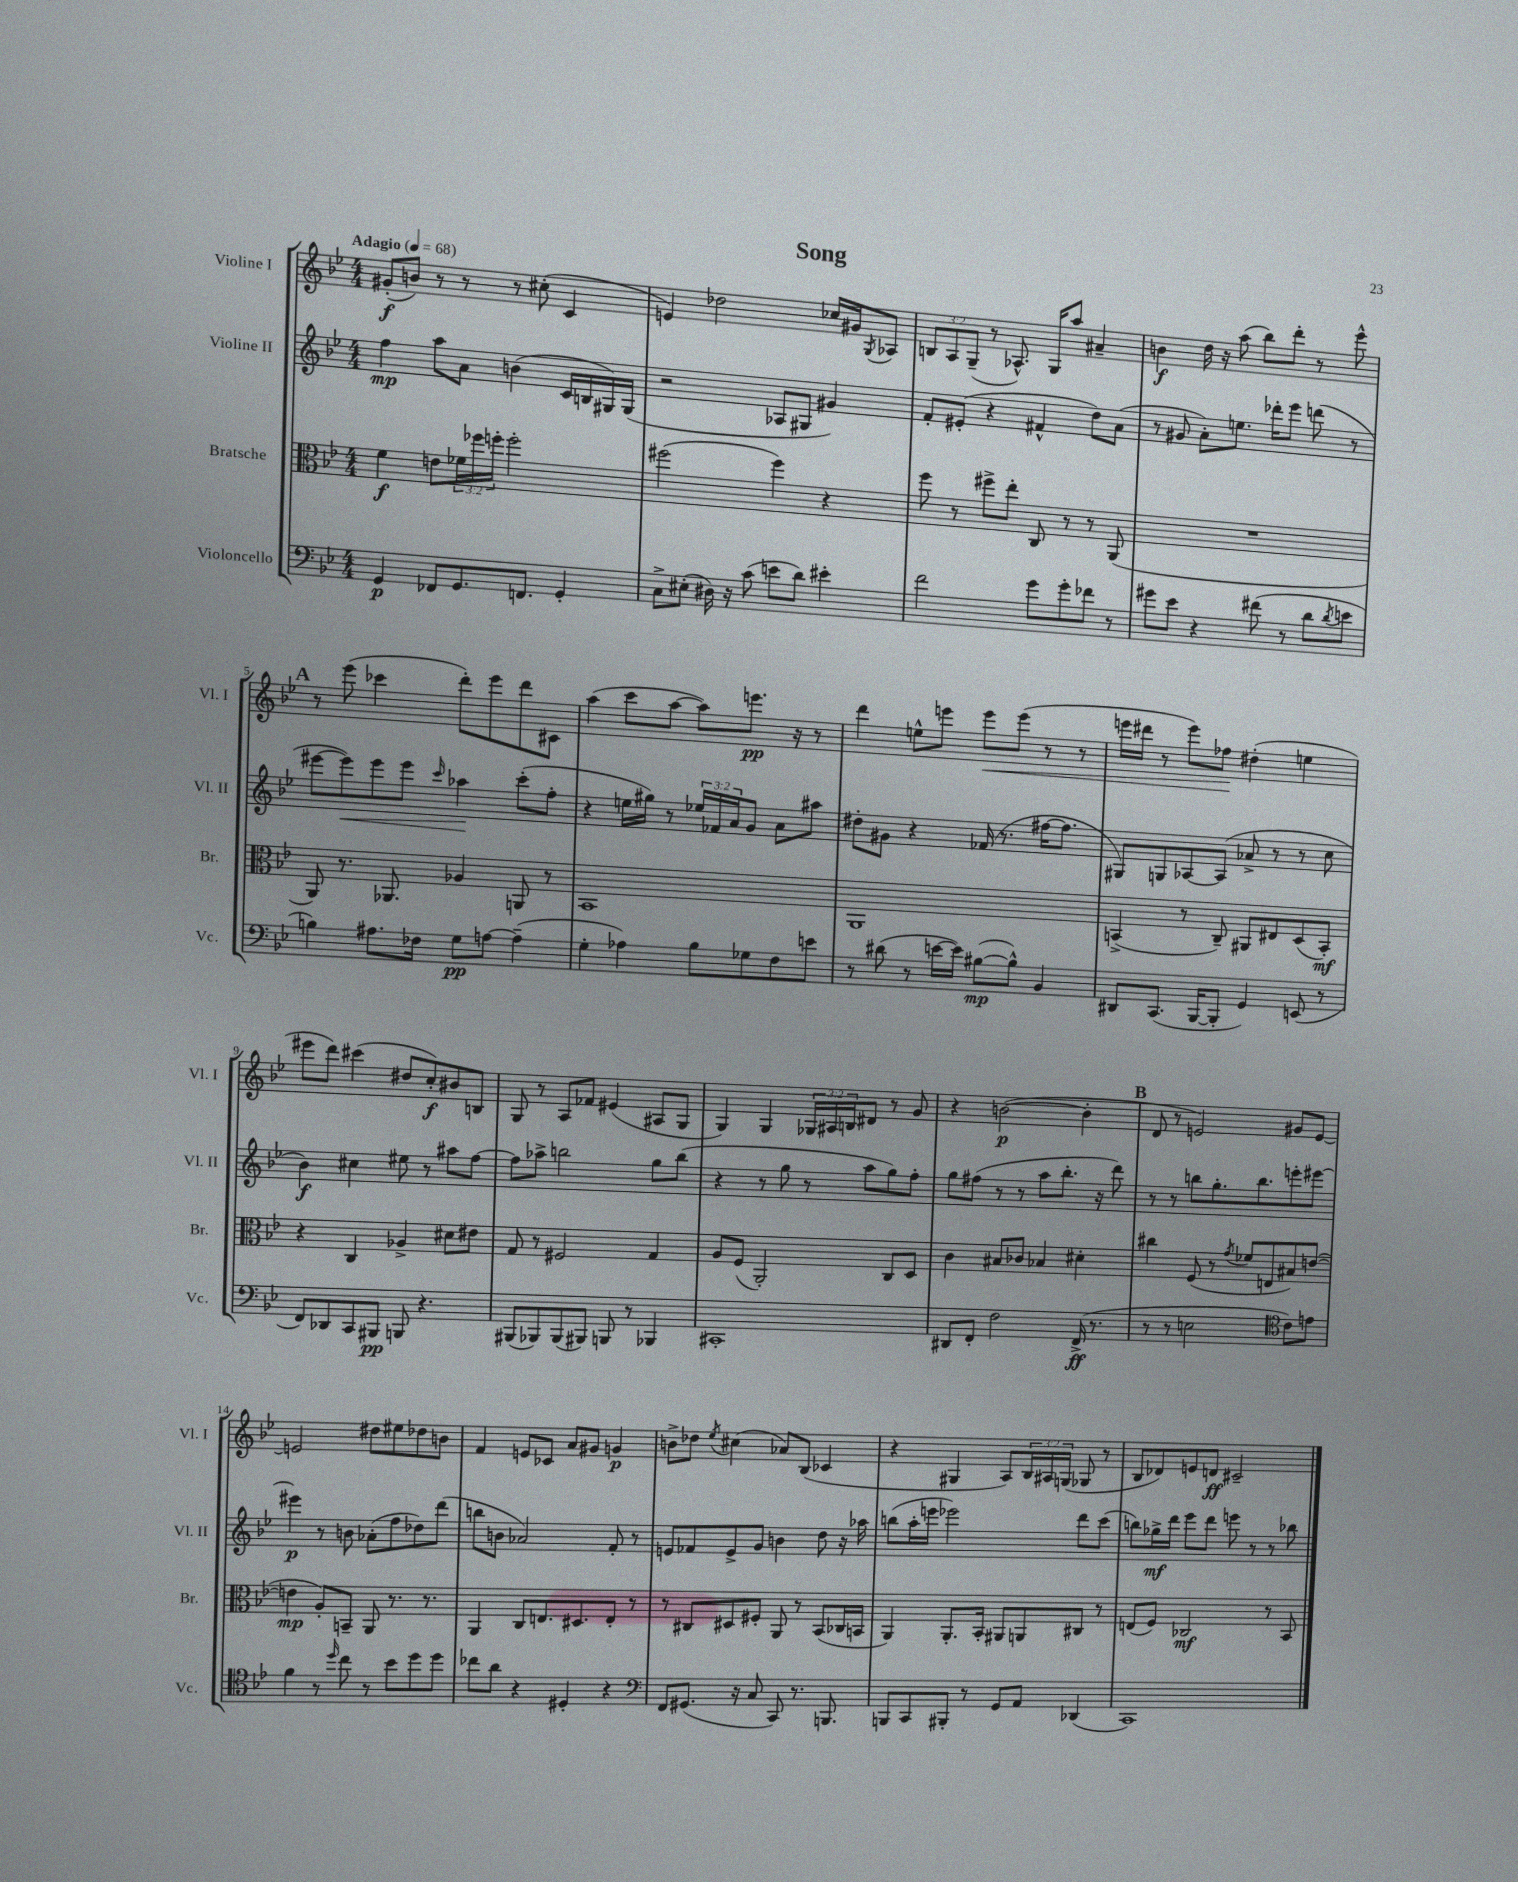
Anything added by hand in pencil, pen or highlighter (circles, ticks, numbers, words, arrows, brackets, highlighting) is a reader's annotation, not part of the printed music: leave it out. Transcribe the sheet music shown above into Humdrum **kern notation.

**kern	**dynam	**kern	**dynam	**kern	**dynam	**kern	**dynam
*part4	*part4	*part3	*part3	*part2	*part2	*part1	*part1
*staff4	*staff4	*staff3	*staff3	*staff2	*staff2	*staff1	*staff1
*I"Violoncello	*	*I"Bratsche	*	*I"Violine II	*	*I"Violine I	*
*I'Vc.	*	*I'Br.	*	*I'Vl. II	*	*I'Vl. I	*
*clefF4	*	*clefC3	*	*clefG2	*	*clefG2	*
*k[b-e-]	*	*k[b-e-]	*	*k[b-e-]	*	*k[b-e-]	*
*M4/4	*	*M4/4	*	*M4/4	*	*M4/4	*
*MM68	*	*MM68	*	*MM68	*	*MM68	*
=1	=1	=1	=1	=1	=1	=1	=1
!	!	!	!	!	!	!LO:TX:a:B:t=Adagio	!
4GG/	p	4f\	f	4ff\	mp	(8g#X'/L	f
.	.	.	.	.	.	8bn/J)	.
8FF-X/L	.	8en\L	.	8aa\L	.	8r	.
8.GG/	.	24f-X\L	.	8a\J	.	8r	.
.	.	24ff-X\	.	.	.	.	.
.	.	24ffn'\JJ	.	.	.	.	.
.	.	2ff'\	.	(4bn\	.	8r	.
8.FFn/J	.	.	.	.	.	.	.
.	.	.	.	.	.	(8cc#X'\	.
4GG'/	.	.	.	16c/LL	.	4c/	.
.	.	.	.	16Bn/	.	.	.
.	.	.	.	16G#X/)	.	.	.
.	.	.	.	(16G#/JJ	.	.	.
=2	=2	=2	=2	=2	=2	=2	=2
8C^\L	.	(2ff#X\	.	2r	.	4en/)	.
(8E#X'\J	.	.	.	.	.	.	.
16D#X\)	.	.	.	.	.	2dd-X\	.
16r	.	.	.	.	.	.	.
(8c\	.	.	.	.	.	.	.
8en\L	.	4ff#\)	.	8A-X/L	.	.	.
8d\J)	.	.	.	8G#X/J	.	.	.
4e#X'\	.	4r	.	4g#X/)	.	16cc-X/LL	.
.	.	.	.	.	.	16g#X/J	.
.	.	.	.	.	.	8qG/	.
.	.	.	.	.	.	8A-X/J	.
=3	=3	=3	=3	=3	=3	=3	=3
2f\	.	8ff\	.	8f'/L	.	12Bn/L	.
.	.	.	.	.	.	12A/	.
.	.	8r	.	(8e#X'/J	.	.	.
.	.	.	.	.	.	(12G~/J	.
.	.	8ff#X^\L	.	4r	.	8r	.
.	.	8ee-'\J	.	.	.	8.A-X^^/)	.
8g\L	.	8C/	.	4f#X^^/	.	.	.
.	.	.	.	.	.	16G/KL	.
8g'\	.	8r	.	.	.	8aa/J	.
8f-X\J	.	8r	.	8dd\L)	.	4a#X~/	.
8r	.	(8AA/	.	(8a\J	.	.	.
=4	=4	=4	=4	=4	=4	=4	=4
8g#X\L	.	1r	.	8r	.	4bn\	f
8e-\J	.	.	.	8g#X/	.	.	.
4r	.	.	.	8a'\L)	.	16dd\	.
.	.	.	.	.	.	16r	.
.	.	.	.	8.een\J	.	(8aa\	.
(8f#X\	.	.	.	.	.	8bb-\L)	.
.	.	.	.	16ddd-X'\KL	.	.	.
8r	.	.	.	8eee-\J	.	8ddd'\J	.
8d\L	.	.	.	(8dddn\	.	8r	.
8qd/	.	.	.	.	.	.	.
8en\J	.	.	.	8r	.	8eee-^^\	.
!!LO:LB:g=z
!!LO:REH:place=s1:t=A
=5	=5	=5	=5	=5	=5	=5	=5
4Bn\)	.	8AA/)	.	[8eee#X\L	.	8r	.
!	!	!	!	!	!LO:HP:b	!	!
.	.	8.r	.	8eee#\])	<	(8eee-\	.
8.A#X\L	.	.	.	8eee#\	.	4ccc-X\	.
.	.	8.AA-X/	.	.	.	.	.
.	.	.	.	8eee#\J	.	.	.
16F-X\Jk	.	.	.	.	.	.	.
.	.	.	.	16qqccc/	.	.	.
8G\L	pp	4A-X/	.	4aa-X\	.	8ddd'\L)	.
[8An\J	.	.	.	.	.	8eee-\	.
(4A~\]	.	8AAn/	.	(8ccc'\L	[	8ddd\	.
.	.	8r	.	8ff'\J	.	8c#X\J	.
=6	=6	=6	=6	=6	=6	=6	=6
4G'\	.	1BB-	.	4r	.	(4aa\	.
4A-X\)	.	.	.	16een\LL	.	8ccc\L	.
.	.	.	.	16gg#X\JJ)	.	.	.
.	.	.	.	8r	.	[8aa\J	.
8B-\L	.	.	.	24ee-X/LL	.	8aa\L])	.
.	.	.	.	24f-X/	.	.	.
.	.	.	.	24a/J	.	.	.
8G-X\	.	.	.	8g/J	.	8.eeen\J	pp
8F\	.	.	.	8a\L	.	.	.
.	.	.	.	.	.	16r	.
8en\J	.	.	.	8aa#X\J	.	8r	.
=7	=7	=7	=7	=7	=7	=7	=7
8r	.	1AA	.	8dd#X'\L	.	4ddd\	.
(8d#X\	.	.	.	8g#X\J	.	.	.
8r	.	.	.	4r	.	8een^^\L	.
[16en\LL	.	.	.	.	.	8eeen\J	.
16e\JJ])	.	.	.	.	.	.	.
!	!	!	!	!	!	!	!LO:HP:b
([8B#X\L	mp	.	.	(16f-X/	.	8eee\L	<
.	.	.	.	8.r	.	.	.
8B#^^\J])	.	.	.	.	.	(8eee\J	.
4BB-/	.	.	.	[16ff#X\KL	.	8r	.
.	.	.	.	8.ff#\J]	.	.	.
.	.	.	.	.	.	8r	.
=8	=8	=8	=8	=8	=8	=8	=8
8DD#X/L	.	(4BBn^/	.	8G#X/L)	.	16eeen\LL	.
.	.	.	.	.	.	16ddd#X\JJ	.
(8.CC/J	.	.	.	8Gn/	.	8r	.
.	.	8r	.	[8A-X/	.	8eee\L)	.
[16BBB-/KL	.	.	.	.	.	.	.
8BBB-'/J]	.	8C~/)	.	(8A-/J]	.	8ff-X\J	.
4GG/)	.	8AA#X/L	.	8a-X^/	.	(4dd#X'\	[
.	.	8E#X/	.	8r	.	.	.
(8EEn/	.	(8D/	.	8r	.	4een\	.
8r	.	8BB'/J)	mf	8cc\	.	.	.
!!LO:LB:g=z
=9	=9	=9	=9	=9	=9	=9	=9
8FF/L)	.	4r	.	4b-\)	f	8eee#X\L	.
8DD-X/	.	.	.	.	.	8ddd\J)	.
8CC/	.	4C/	.	4cc#X\	.	(4ccc#X\	.
8BBB#X/J	pp	.	.	.	.	.	.
8BBBn/	.	4A-X^/	.	8ee#X\	.	8dd#X/L	.
4.r	.	.	.	8r	.	8cc'/)	f
.	.	8d#X\L	.	8aa#X\L	.	8b#X/	.
.	.	8e#X\J	.	[8ff\J	.	8Bn/J	.
=10	=10	=10	=10	=10	=10	=10	=10
(8BBB#X/L	.	8G/	.	8ff\L]	.	8G/	.
8BBB-X/)	.	8r	.	8aa-X^\J	.	8r	.
(8BBB-/	.	2F#X/	.	2bbn\	.	8A/L	.
8BBB#X/J)	.	.	.	.	.	8f-X/J	.
8BBBn/	.	.	.	.	.	(4e#X/	.
8r	.	.	.	.	.	.	.
4BBB-X/	.	4G/	.	8gg\L	.	8A#X/L	.
.	.	.	.	(8bb\J	.	8G/J	.
=11	=11	=11	=11	=11	=11	=11	=11
1CC#X'	.	8A/L	.	4r	.	4G/)	.
.	.	(8F/J	.	.	.	.	.
.	.	2AA'/)	.	8r	.	4G/	.
.	.	.	.	8gg\	.	.	.
.	.	.	.	8r	.	24G-X/LL	.
.	.	.	.	.	.	24A#X/	.
.	.	.	.	.	.	24Bn/J	.
.	.	.	.	8aa\L	.	8d#X/J	.
.	.	8C/L	.	8gg\)	.	8r	.
.	.	8D/J	.	8ff'\J	.	8g/	.
=12	=12	=12	=12	=12	=12	=12	=12
8DD#X/L	.	4c\	.	8gg\L	.	4r	.
8FF'/J	.	.	.	(8ff#X\J	.	.	.
2F\	.	8B#X/L	.	8r	.	([2bn\	p
.	.	8c-X/J	.	8r	.	.	.
.	.	4B-X/	.	8aa\L	.	.	.
.	.	.	.	8.bb-'\J	.	.	.
(16FF^/	ff	4d#X'\	.	.	.	4b'\]	.
8.r	.	.	.	16r	.	.	.
.	.	.	.	8ddd\)	.	.	.
!!LO:REH:place=s1:t=B
=13	=13	=13	=13	=13	=13	=13	=13
8r	.	4cc#X\	.	8r	.	8d/	.
8r	.	.	.	8r	.	8r	.
2En\	.	(8F/	.	8bbn\L	.	2en/)	.
.	.	8r	.	8.gg'\	.	.	.
.	.	8qg/	.	.	.	.	.
.	.	8f-X/L	.	.	.	.	.
.	.	.	.	8.bb\	.	.	.
.	.	8En/	.	.	.	.	.
*clefC4	*	*	*	*	*	*	*
8c\L)	.	8B#X/)	.	8eeen'\	.	8g#X/L	.
8en\J	.	([8en/J	.	[8eee#X\J	.	[8e/J	.
!!LO:LB:g=z
=14	=14	=14	=14	=14	=14	=14	=14
4f\	.	4en\]	mp	4eee#X\]	p	2en/]	.
8r	.	8A'/L)	.	8r	.	.	.
16qqdd/	.	.	.	.	.	.	.
8cc\	.	8BBn~/J	.	8bn\	.	.	.
8r	.	8AA/	.	(8a-X'\L	.	8dd#X\L	.
8b-\L	.	8.r	.	8ff\	.	8ee#X\	.
8dd\	.	.	.	8dd-X\)	.	8dd-X\	.
.	.	8.r	.	.	.	.	.
8dd\J	.	.	.	(8ddd\J	.	8bn\J	.
=15	=15	=15	=15	=15	=15	=15	=15
8cc-X\L	.	4AA/	.	8bbn\L	.	4f/	.
8a\J	.	.	.	8bn\J	.	.	.
4r	.	8C/L	.	2a-X/)	.	8en/L	.
.	.	8.En/	.	.	.	8c-X/J	.
4D#X'/	.	.	.	.	.	8a/L	.
.	.	8.D#X/	.	.	.	.	.
.	.	.	.	.	.	8g#X/J	.
4r	.	8E'/J	.	8f'/	.	4gn/	p
.	.	8r	.	8r	.	.	.
=16	=16	=16	=16	=16	=16	=16	=16
*clefF4	*	*	*	*	*	*	*
8FF/L	.	8r	.	8en/L	.	8bn^\L	.
(8.GG#X/J	.	8C#X/L	.	8f-X/	.	8dd-X\J	.
.	.	.	.	.	.	8qee-/	.
.	.	8D#X/	.	8e^/	.	(4cc#X\	.
16r	.	.	.	.	.	.	.
8C/	.	8F#X'/J	.	8g/J	.	.	.
8CC/)	.	8AA/	.	4bn\	.	8a-X/L)	.
8.r	.	8r	.	.	.	(8B-/J	.
.	.	(8BB-/L	.	8dd\	.	4c-X/	.
8.BBBn/	.	.	.	.	.	.	.
.	.	16C-X/L	.	16r	.	.	.
.	.	16BBn/JJ	.	16aa-X\	.	.	.
=17	=17	=17	=17	=17	=17	=17	=17
8BBBn/L	.	4AA/)	.	(8bbn\L	.	4r	.
8CC/	.	.	.	16aa'\L	.	.	.
.	.	.	.	16eeen\JJ	.	.	.
8BBB#X'/J	.	8.AA'/L	.	2eee-X\)	.	4G#X/	.
8r	.	.	.	.	.	.	.
.	.	16BB-'/Jk	.	.	.	.	.
8GG/L	.	8AA#X/L	.	.	.	8A/L)	.
8AA/J	.	8AAn/	.	.	.	24B-/L	.
.	.	.	.	.	.	24A#X/	.
.	.	.	.	.	.	(24Gn/JJ	.
(4DD-X/	.	8C#X/J	.	8ddd\L	.	8G-X/	.
.	.	8r	.	(8ccc\J	.	8r	.
=18	=18	=18	=18	=18	=18	=18	=18
1CC)	.	(8En/L	.	8bbn\L)	.	8B-/L	.
.	.	8F/J)	.	16gg-X^\L	mf	8d-X/)	.
.	.	.	.	16ddd\JJ	.	.	.
.	.	2C-X/	mf	8eee-\L	.	8en/	.
.	.	.	.	8ddd\J	.	8dn/J	ff
.	.	.	.	8eeen\	.	2c#X~/	.
.	.	.	.	8r	.	.	.
.	.	8r	.	8r	.	.	.
.	.	8BB-/	.	8bb-X\	.	.	.
==	==	==	==	==	==	==	==
*-	*-	*-	*-	*-	*-	*-	*-
